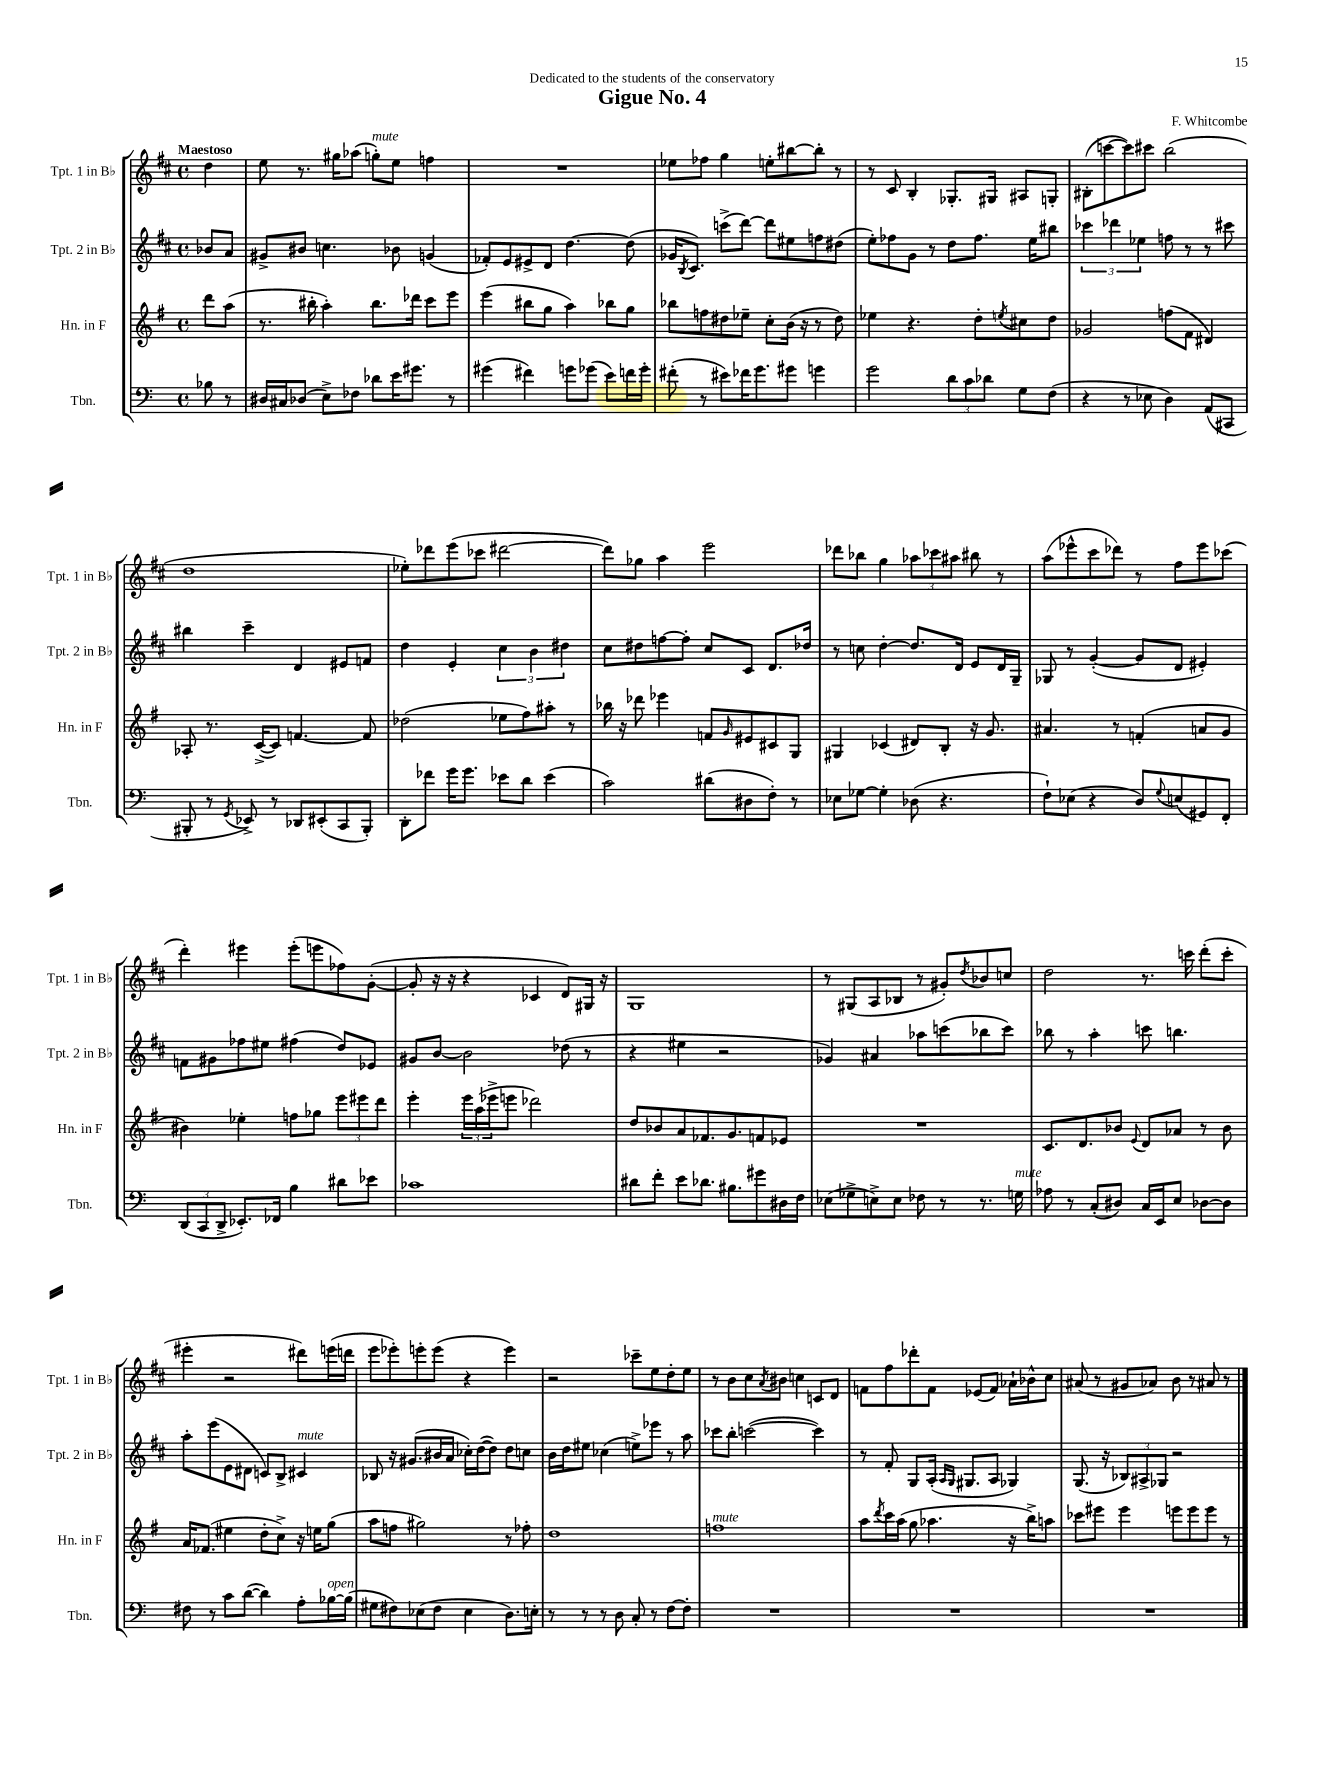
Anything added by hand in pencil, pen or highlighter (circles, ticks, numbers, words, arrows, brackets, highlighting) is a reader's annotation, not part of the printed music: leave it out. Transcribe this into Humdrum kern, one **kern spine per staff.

**kern	**kern	**kern	**kern
*part4	*part3	*part2	*part1
*staff4	*staff3	*staff2	*staff1
*I"Tbn.	*I"Hn. in F	*I"Tpt. 2 in B♭	*I"Tpt. 1 in B♭
*I'Tbn.	*I'Hn. in F	*I'Tpt. 2 in B♭	*I'Tpt. 1 in B♭
*clefF4	*clefG2	*clefG2	*clefG2
*k[]	*k[f#]	*k[f#c#]	*k[f#c#]
*M4/4	*M4/4	*M4/4	*M4/4
*met(c)	*met(c)	*met(c)	*met(c)
=	=	=	=
!	!	!	!LO:TX:a:B:t=Maestoso
8B-X\	8ddd\L	8b-X/L	4dd\
8r	(8aa\J	8a/J	.
=1	=1	=1	=1
16D#X/LL	8.r	8g#X^/L	8ee\
16C#X/J	.	.	.
(8D-X/J	.	8b#X/J	8.r
.	16bb#X'\	.	.
8E^\L)	4aa'\)	4.ccn\	.
.	.	.	16gg#X\KL
8F-X\J	.	.	(8aa-X\J
!	!	!	!LO:TX:a:i:t=mute
8d-X\L	8.bb#\L	.	8ggn'\L)
16e\K	.	8b-X\	8ee\J
8.g#X\J	16ddd-X\Jk	.	.
.	8ccc\L	(4gn/	4ffn\
8r	8eee\J	.	.
=2	=2	=2	=2
(4g#X\	(4eee\	8f-X'/L)	1r
.	.	8e/	.
4f#X\)	8bb#X\L	8e#X^/	.
.	8gg\J	8d/J	.
8gn\L	4aa\)	[4.dd\	.
(8g-X\J	.	.	.
8e\L)	8bb-X\L	.	.
16fn\L	8gg\J	(8dd\]	.
16g-'\JJ	.	.	.
=3	=3	=3	=3
(8f#X'\	8bb-X\L	16g-X/KL	8ee-X\L
.	.	8qB/	.
.	.	8.c#/J)	.
8r	8ffn\	.	8ff-X\J
8e#X\L)	8dd#X\	(8cccn^\L	4gg\
16f-X\K	8ee-X~\J	[8ddd\J)	.
8.g\	.	.	.
.	8cc'\L	8ddd\L]	8een'\L
8g#X\J	(16b\Jk	8ee#X\	[8bb#X\
.	16r	.	.
4gn\	8r	8ffn\	8bb#'\J]
.	8dd#\)	(8dd#X\J	8r
=4	=4	=4	=4
2g\	4ee-X\	8ee'\L)	8r
.	.	8ff-X\	8c#/
.	4.r	8g\J	4B'/
.	.	8r	.
12d\L	.	8dd\L	8.G-X'/L
12c\	.	.	.
.	8dd'\L	8.ff-\J	.
12d-X\J	.	.	.
.	.	.	16G#X/Jk
.	8qeen/	.	.
8G\L	8cc#X\	.	8A#X/L
.	.	16ee\KL	.
(8F\J	8dd\J	8bb#X\J	8Gn'/J
=5	=5	=5	=5
4r	2g-X/	6ccc-X\	(8B#X'\L
.	.	.	[8cccn\
.	.	6ddd-X\	.
8r	.	.	8ccc\])
.	.	6ee-X\	.
8E-X\	.	.	8ccc#X\J
4D\)	(8ffn\L	8ffn\	(2bb\
.	8f#\J	8r	.
(8AA/L	4d#X/)	8r	.
8CC#X/J	.	8ccc#X\	.
!!LO:LB:g=z
=6	=6	=6	=6
8BBB#X'/	8A-X'/	4bb#X\	1dd
8r	8.r	.	.
8qGG/	.	.	.
8EE-X^/)	.	4ccc#~\	.
.	([16c^/KL	.	.
8r	8c/J])	.	.
8DD-X/L	[4.fn/	4d/	.
(8EE#X'/	.	.	.
8CC/	.	8e#X/L	.
8BBB#'/J)	8f/]	8fn/J	.
=7	=7	=7	=7
8DD'\L	(2dd-X\	4dd\	8ee-X'\L)
8f-X\J	.	.	8ddd-X\
16g\KL	.	4e'/	(8eee\
8.g\J	.	.	.
.	.	.	8ccc-X\J
8e-X\L	8ee-X\L	6cc#\	[2ddd#X\
8d\J	8ff#\)	.	.
.	.	6b\	.
(4e-\	8aa#X'\J	.	.
.	.	6dd#X\	.
.	8r	.	.
=8	=8	=8	=8
2c\)	16bb-X\	8cc#\L	8ddd#\L])
.	16r	.	.
.	8ddd-X\	8dd#X\	8gg-X\J
.	4eee-X\	[8ffn\	4aa\
.	.	8ff'\J]	.
(8d#X\L	8fn/L	8cc#/L	2eee\
.	16qqg/	.	.
8D#X\	8e#X/	8c#/J	.
8F'\J)	8c#X/	8.d/L	.
8r	8G/J	.	.
.	.	16dd-X/Jk	.
=9	=9	=9	=9
8E-X\L	4G#X/	8r	8ddd-X\L
[8G-X\J	.	8ccn\	8bb-X\J
4G-'\]	(4c-X/	[4dd'\	4gg\
(8D-X\	8d#X/L)	8.dd/L]	12aa-X\L
.	.	.	12ccc-X\
4.r	8B'/J	.	.
.	.	.	12aa#X\J
.	.	16d/Jk	.
.	16r	8e/L	8bb#X\
.	8.g/	.	.
.	.	16d/L	8r
.	.	16G~/JJ	.
=10	=10	=10	=10
8F`\L)	4.a#X/	8G-X/	(8aa\L
(8E-X\J	.	8r	8eee-X^^\
4r	.	([4g'/	8ccc#\
.	8r	.	8ddd-X\J)
8D/L)	(4fn'/	8g/L]	8r
8qqG/	.	.	.
(8En/	.	8d/J	8ff#\L
8GG#X/)	8an/L	4e#X'/)	8eee-\
8FF'/J	8g/J	.	(8ccc-X\J
!!LO:LB:g=z
=11	=11	=11	=11
(12DD/L	4b#X\)	8fn\L	4ddd'\)
12CC/	.	.	.
.	.	8g#X\	.
12DD^/J	.	.	.
8.EE-X'/L)	4ee-X'\	8ff-X\	4eee#X\
.	.	8ee#X\J	.
16FF-X/Jk	.	.	.
4B\	8ffn\L	(4ff#X\	(8eee#'\L
.	8gg-X\J	.	8eeen\
8d#X\L	12eee\L	8dd/L)	8ff-X\)
.	12eee#X\	.	.
8e-X\J	.	8e-X/J	([8g'\J
.	12ddd\J	.	.
=12	=12	=12	=12
1c-X	4eee'\	8g#X/L	8g'/]
.	.	[8b/J	16r
.	.	.	16r
.	24eee\LL	2b\]	4r
.	(24aa\	.	.
.	24eee-X^\J	.	.
.	8eeen\J	.	.
.	2ddd-X\)	.	4c-X/
.	.	(8dd-X\	8d/L)
.	.	8r	16G#X/Jk
.	.	.	16r
=13	=13	=13	=13
8d#X\L	8dd/L	4r	1G
8f'\J	8b-X/	.	.
8e\L	8a/	4ee#X\	.
8.d-X\J	8.f-X/	.	.
.	.	2r	.
8.B#X\L	8.g/	.	.
8g#X\	8fn/	.	.
16D#X\L	8e-X/J	.	.
16F\JJ	.	.	.
=14	=14	=14	=14
(8E-X\L	1r	4g-X/)	8r
8G-X^\	.	.	(8G#X/L
8En^\)	.	4a#X/	8A/
8E\J	.	.	8B-X/J
8F-X\	.	8aa-X\L	8r
8r	.	(8cccn\	8g#X'/L)
.	.	.	8qdd/
8.r	.	8bb-X\	8b-X/
.	.	8ccc\J)	8ccn/J
!LO:TX:a:i:t=mute	!	!	!
16Gn\	.	.	.
=15	=15	=15	=15
8A-X\	8.c/L	8bb-X\	2dd\
8r	.	8r	.
.	8.d/	.	.
(8C'/L	.	4aa'\	.
8D#X/J)	8b-X/J	.	.
.	8qqe/	.	.
16C/LL	8d/L	8cccn\	8.r
16EE/J	.	.	.
8E/J	8a-X/J	4.bbn\	.
.	.	.	16cccn\
[8D-X\L	8r	.	(8ddd'\L
8D-\J]	8b-\	.	8ccc'\J
!!LO:LB:g=z
=16	=16	=16	=16
8F#X\	16a/KL	8aa'\L	4eee#X'\
.	(8.f-X/J	.	.
8r	.	(8eee\	.
8c\L	4ee#X\	8e\	2r
([8d\J	.	8d#X\J	.
4d\])	8dd'\L	8cn/L)	.
.	8cc^\J)	8B^/J	.
!	!	!LO:TX:a:i:t=mute	!
8A'\L	16r	4c#X/	8ddd#X\L)
.	16een\KL	.	.
!LO:TX:a:i:t=open	!	!	!
[16B-X\L	(8gg\J	.	(16eeen\L
(16B-\JJ]	.	.	16dddn\JJ
=17	=17	=17	=17
8G#X\L	8aa\L	8B-X/	8eee\L
8F#X\)	8ffn\J	16r	8eee-X'\)
.	.	(8.g#X/L	.
(8E-X\	2gg#X\)	.	8eeen'\
8F#\J	.	16b#X/L	(8eee\J
.	.	16a/JJ	.
4E-\	.	16cc-X'\LL)	4r
.	.	([16dd\J	.
.	.	8dd\J])	.
8.D\L)	8r	8dd\L	4eee\)
.	8ff-X'\	8ccn\J	.
16En'\Jk	.	.	.
=18	=18	=18	=18
8r	1dd	16b\LL	2r
.	.	16dd\J	.
8r	.	8ee#X\J	.
8r	.	(4cc-X\	.
8D\	.	.	.
8C'/	.	8een^\L)	8ccc-X~\L
8r	.	8eee-X\J	8ee\
[8F\L	.	8r	8dd'\
8F'\J]	.	8aa\	8ee\J
=19	=19	=19	=19
!	!LO:TX:a:i:t=mute	!	!
1r	1ffn	8ccc-X\L	8r
.	.	8bb'\J	8b\L
.	.	([2cccn\	8cc#\
.	.	.	8qa/
.	.	.	8b#X\J
.	.	.	4ccn\
.	.	4ccc\])	8cn/L
.	.	.	8d/J
=20	=20	=20	=20
1r	8aa\L	8r	8fn\L
.	8qddd/	.	.
.	16ccc\L	8f#'/	8ff#\
.	(16aa\JJ	.	.
.	8gg\	8G/L	8ddd-X'\
.	4.aa-X\	(16A'/Jk	8f\J
.	.	16qqA/LL	.
.	.	16qqG/JJ	.
.	.	8.G#X/L	.
.	.	.	(8e-X/L
.	.	8A/J	8f/J)
.	16r	4G-X/)	16a-X`\LL
.	16bb^\KL)	.	16b-X^^\J
.	8aan\J	.	8cc#\J
=21	=21	=21	=21
1r	8ccc-X\L	(8.G/	(8a#X/
.	8eee#X\J	.	8r
.	.	16r	.
.	4eee#\	12B-X/L)	8g#X/L
.	.	12A#X^/	.
.	.	.	8a-X/J)
.	.	12G-X/J	.
.	8eeen\L	2r	8b\
.	8eee\	.	8r
.	8eee\J	.	8a#X/
.	8r	.	8r
==	==	==	==
*-	*-	*-	*-
